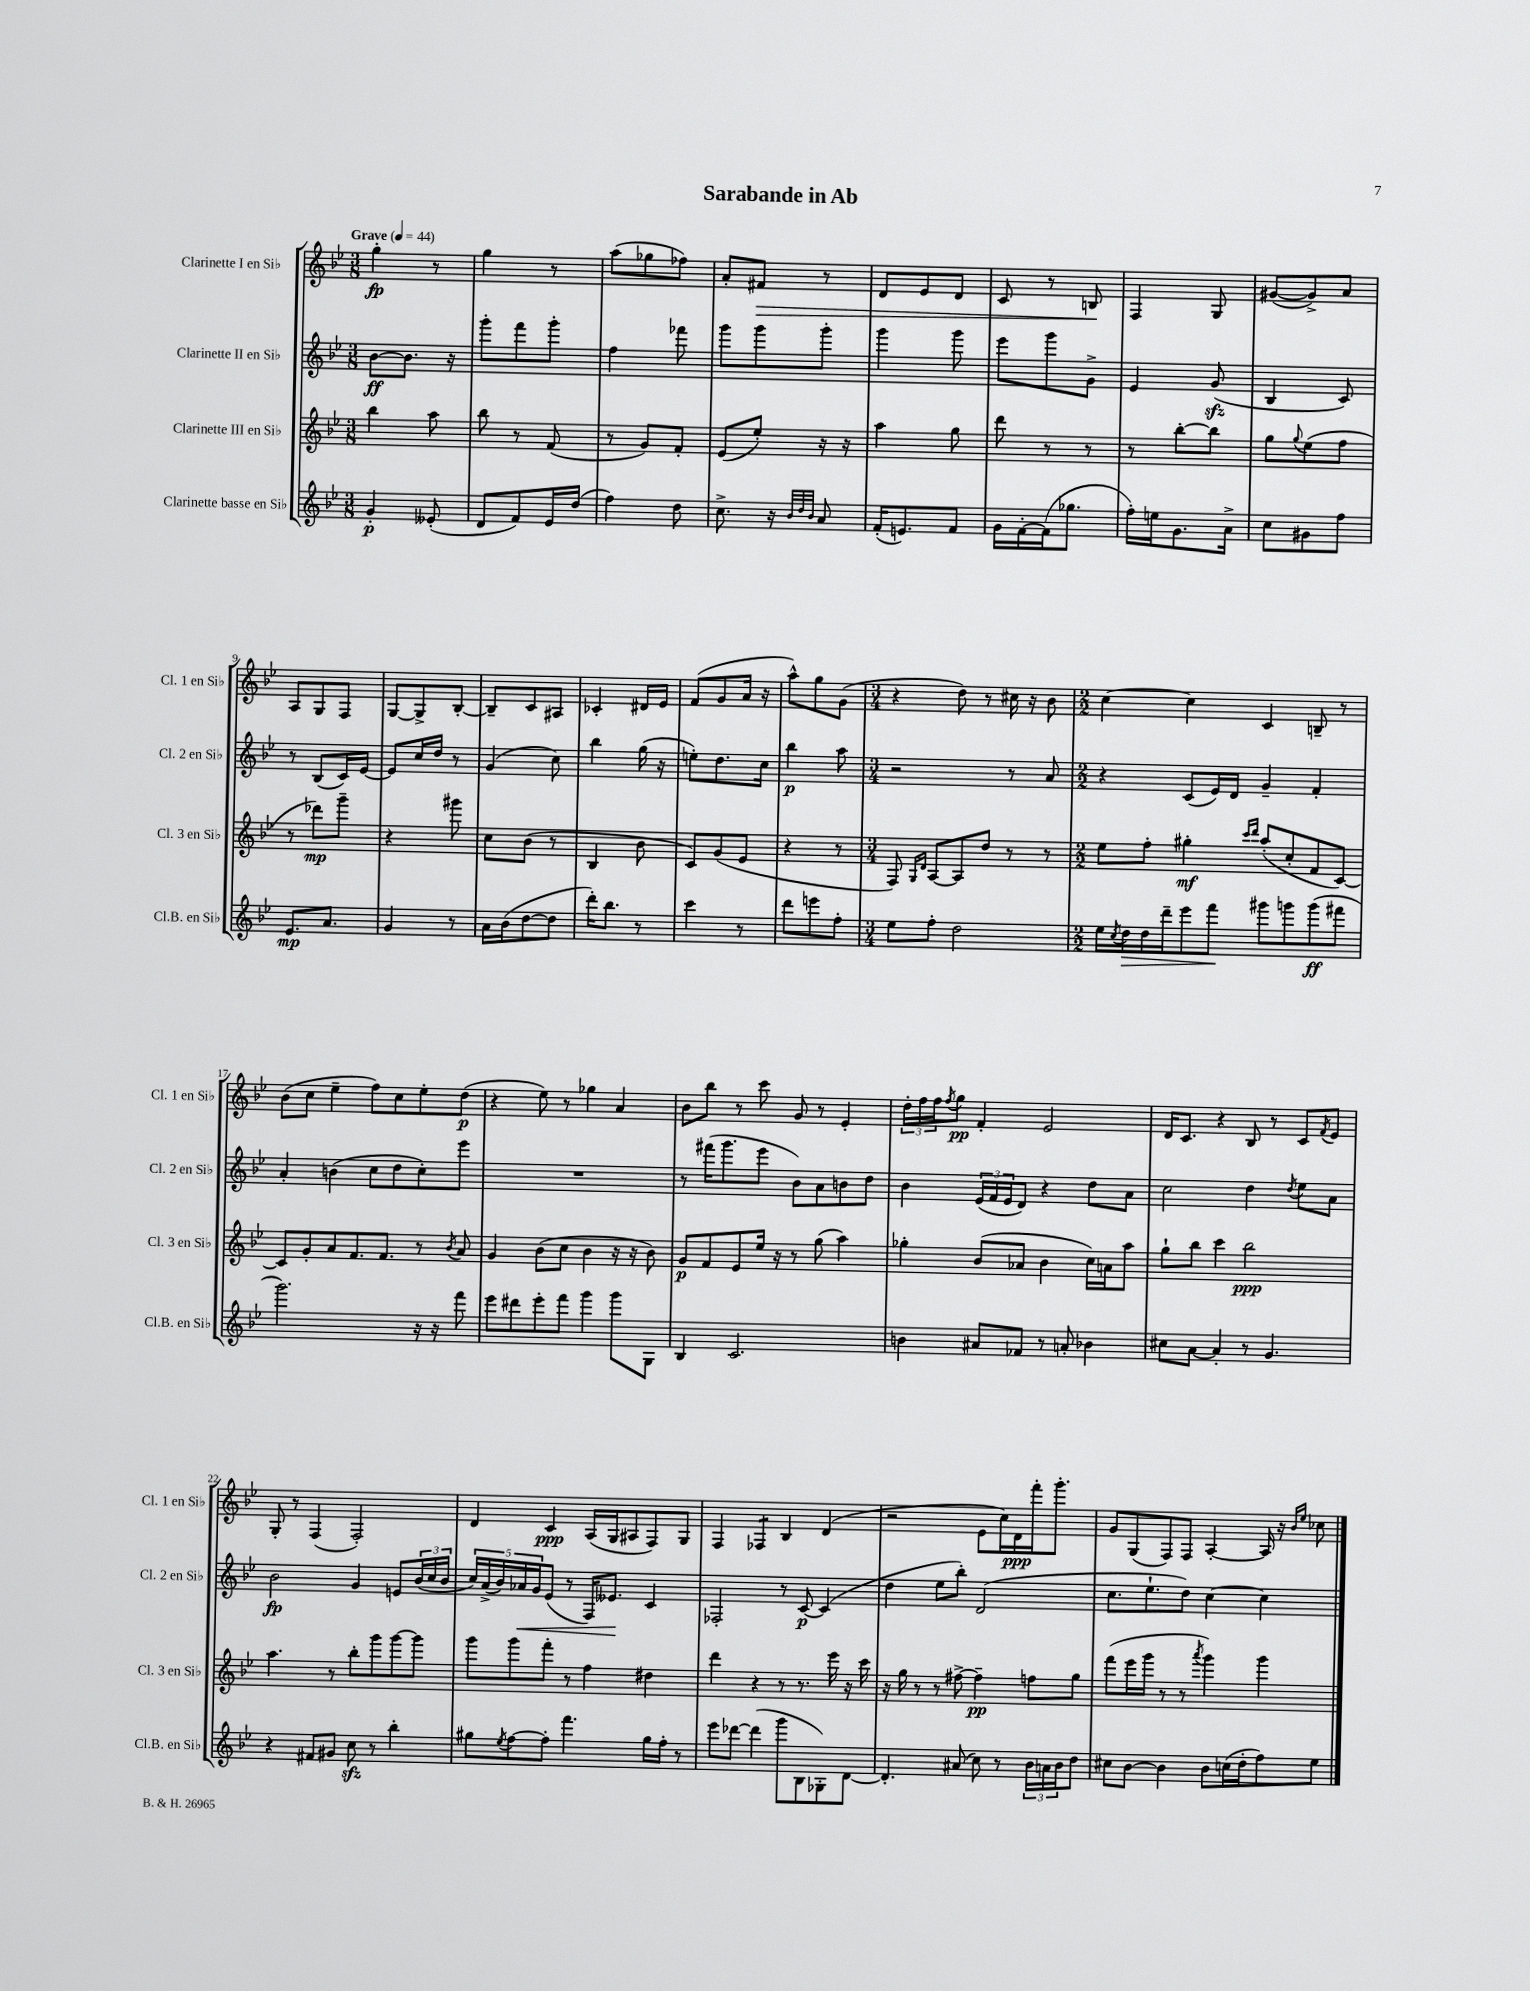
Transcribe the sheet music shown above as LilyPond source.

\header { title = "Sarabande in Ab" }
<<
\new StaffGroup <<
\new Staff = "s0" \with { instrumentName = "Clarinette I en Sib" shortInstrumentName = "Cl. 1 en Sib" } {
    \clef treble \key bes \major \numericTimeSignature \time 3/8 \tempo "Grave" 4 = 44
    g''4-.\fp r8 |
    g''4 r8 |
    a''8( ges''8 fes''8) |
    a'8-. fis'8\> r8 |
    d'8 ees'8 d'8 |
    c'8 r8 b8\! |
    f4 g8 |
    gis'8~( gis'8->) a'8 |
    a8 g8 f8 |
    g8~ g8-> bes8~-. |
    bes8-- c'8 ais8 |
    ces'4-. dis'16 ees'16 |
    f'8( g'8 a'16 r16 |
    a''8-^) g''8 g'8( |
    \numericTimeSignature \time 3/4 r4 d''8) r8 cis''16 r16 bes'8 |
    \numericTimeSignature \time 2/2 c''4~ c''4 c'4 b8-- r8 |
    bes'8( c''8 ees''4-- f''8) c''8 ees''8-. d''8\p( |
    r4 ees''8) r8 ges''4 a'4 |
    bes'8 bes''8 r8 c'''8 g'8 r8 ees'4-. |
    \tuplet 3/2 { d''16-. f''16 f''16 } \acciaccatura { f''8 } g''8\pp f'4-. ees'2 |
    d'16 c'8. r4 bes8 r8 c'8 \acciaccatura { f'8 } ees'8 |
    g8-. r8 f4( f2-.) |
    d'4 c'4\ppp a16( g16 ais8 f8) g8 |
    f4 fes4:8 bes4 d'4( |
    r2 ees'8 c''16) d'16\ppp f'''16-. g'''8.-. |
    g'8 g8( f8) f8 a4~-. a16 r16 \grace { bes'16 ees''16 } ces''8 \bar "|." |
}
\new Staff = "s1" \with { instrumentName = "Clarinette II en Sib" shortInstrumentName = "Cl. 2 en Sib" } {
    \clef treble \key bes \major \numericTimeSignature \time 3/8
    bes'8~\ff bes'8. r16 |
    g'''8-. f'''8 g'''8-. |
    f''4 fes'''8 |
    g'''8 g'''8 g'''8-. |
    g'''4 g'''8 |
    ees'''8 g'''8 g'8-> |
    ees'4 g'8\sfz( |
    bes4 c'8) |
    r8 bes8( c'16) ees'16~ |
    ees'8 c''16 d''16 r8 |
    g'4( c''8) |
    bes''4 g''16( r16 |
    e''8-.) d''8. c''16 |
    bes''4\p a''8 |
    \numericTimeSignature \time 3/4 r2 r8 a'8 |
    \numericTimeSignature \time 2/2 r4 c'8( ees'16) d'16 g'4-- f'4-. |
    a'4-. b'4( c''8 d''8 c''8-.) ees'''8 |
    R1 |
    r8 fis'''16( g'''8. ees'''8 bes'8) a'8 b'8 d''8 |
    bes'4 \tuplet 3/2 { ees'16( f'16 ees'16 } d'8) r4 d''8 a'8 |
    c''2 d''4 \acciaccatura { d''8 } ees''8 a'8 |
    bes'2\fp g'4 e'8 \tuplet 3/2 { bes'16( c''16 bes'16 } |
    \tuplet 5/4 { c''16) a'16->( bes'16) aes'16\< g'16 } ees'8( r8 f16) eeses'8.\! c'4 |
    fes2-. r8 c'8~\p c'4( |
    d''4 ees''8 bes''8-.) d'2( |
    c''8. ees''8.-! d''8) c''4~ c''4 \bar "|." |
}
\new Staff = "s2" \with { instrumentName = "Clarinette III en Sib" shortInstrumentName = "Cl. 3 en Sib" } {
    \clef treble \key bes \major \numericTimeSignature \time 3/8
    bes''4 a''8 |
    bes''8 r8 f'8( |
    r8 g'8) f'8-. |
    ees'8( ees''8-.) r16 r16 |
    a''4 g''8 |
    d'''8 r8 r8 |
    r8 bes''8~-. bes''8 |
    g''8 \appoggiatura { g''8 } ees''8( f''8 |
    r8 des'''8\mp) g'''8-- |
    r4 gis'''8 |
    c''8 bes'8( r8 |
    bes4 bes'8 |
    c'8) g'8( ees'8 |
    r4 r8 |
    \numericTimeSignature \time 3/4 f8) \grace { g16 d'16 } a8~ a8 d''8 r8 r8 |
    \numericTimeSignature \time 2/2 ees''8 f''8-. gis''4-.\mf \grace { c'''16 d'''16 } a''8-.( c''8-. f'8 c'8~) |
    c'8 g'8-. a'8 f'8. f'8. r8 \acciaccatura { bes'8 } a'8 |
    g'4 bes'8( c''8 bes'4 r16 r16 bes'8) |
    g'8\p f'8 ees'8 ees''16 r16 r8 g''8( a''4) |
    ges''4-. bes'8( aes'8 bes'4 c''16) a'16 a''8 |
    g''8-! bes''8 c'''4 bes''2\ppp |
    a''4. r8 bes''8-. g'''8 g'''8~ g'''8 |
    g'''8 g'''8 f'''8-. r8 f''4 dis''4 |
    d'''4 r4 r8 r8. ees'''16 r16 c'''16 |
    r16 g''16 r8 r8 fis''8~-> fis''4--\pp f''8 g''8 |
    f'''8( ees'''16 g'''16 r8 r8 \acciaccatura { a'''8 } g'''4) g'''4 \bar "|." |
}
\new Staff = "s3" \with { instrumentName = "Clarinette basse en Sib" shortInstrumentName = "Cl.B. en Sib" } {
    \clef treble \key bes \major \numericTimeSignature \time 3/8
    g'4-.\p eeses'8-.( |
    d'8 f'8) ees'16 d''16( |
    f''4) d''8 |
    c''8.-> r16 \grace { bes'32 d''32 bes'32 } a'8 |
    f'16-.( e'8.) f'8 |
    g'16 f'16~-. f'16( ges''8. |
    f''16-.) e''16 g'8. a'16-> |
    c''8 gis'8 f''8 |
    ees'8.\mp a'8. |
    g'4 r8 |
    a'16 bes'16( d''8~ d''8 |
    d'''16-.) bes''8. r8 |
    c'''4 r8 |
    d'''8 e'''8 f''8-. |
    \numericTimeSignature \time 3/4 ees''8 f''8-. d''2 |
    \numericTimeSignature \time 2/2 ees''16 \acciaccatura { c''8 } d''16\> d''16 d'''16-- ees'''8 f'''8\! gis'''8 g'''8 g'''8\ff( fis'''8 |
    g'''2.) r16 r16 f'''8 |
    ees'''8 dis'''8 ees'''8-. f'''8 g'''4 g'''8 g8 |
    bes4 c'2. |
    b'4 ais'8 fes'8 r8 a'8-. bes'4 |
    cis''8 a'8~ a'4-. r8 g'4. |
    r4 fis'8 gis'8 c''8\sfz r8 bes''4-. |
    gis''8 \acciaccatura { ees''8 } f''8~ f''8-. f'''4. gis''16 f''16-. r8 |
    ees'''8 des'''8~ des'''4( g'''8 bes8 ges8-.) d'8~ |
    d'4.-. ais'8( c''8) r8 \tuplet 3/2 { bes'16 a'16 bes'16 } d''8 |
    cis''8 bes'8~ bes'4 bes'8 c''16( d''16-. f''8) ees''8 \bar "|." |
}
>>
>>
